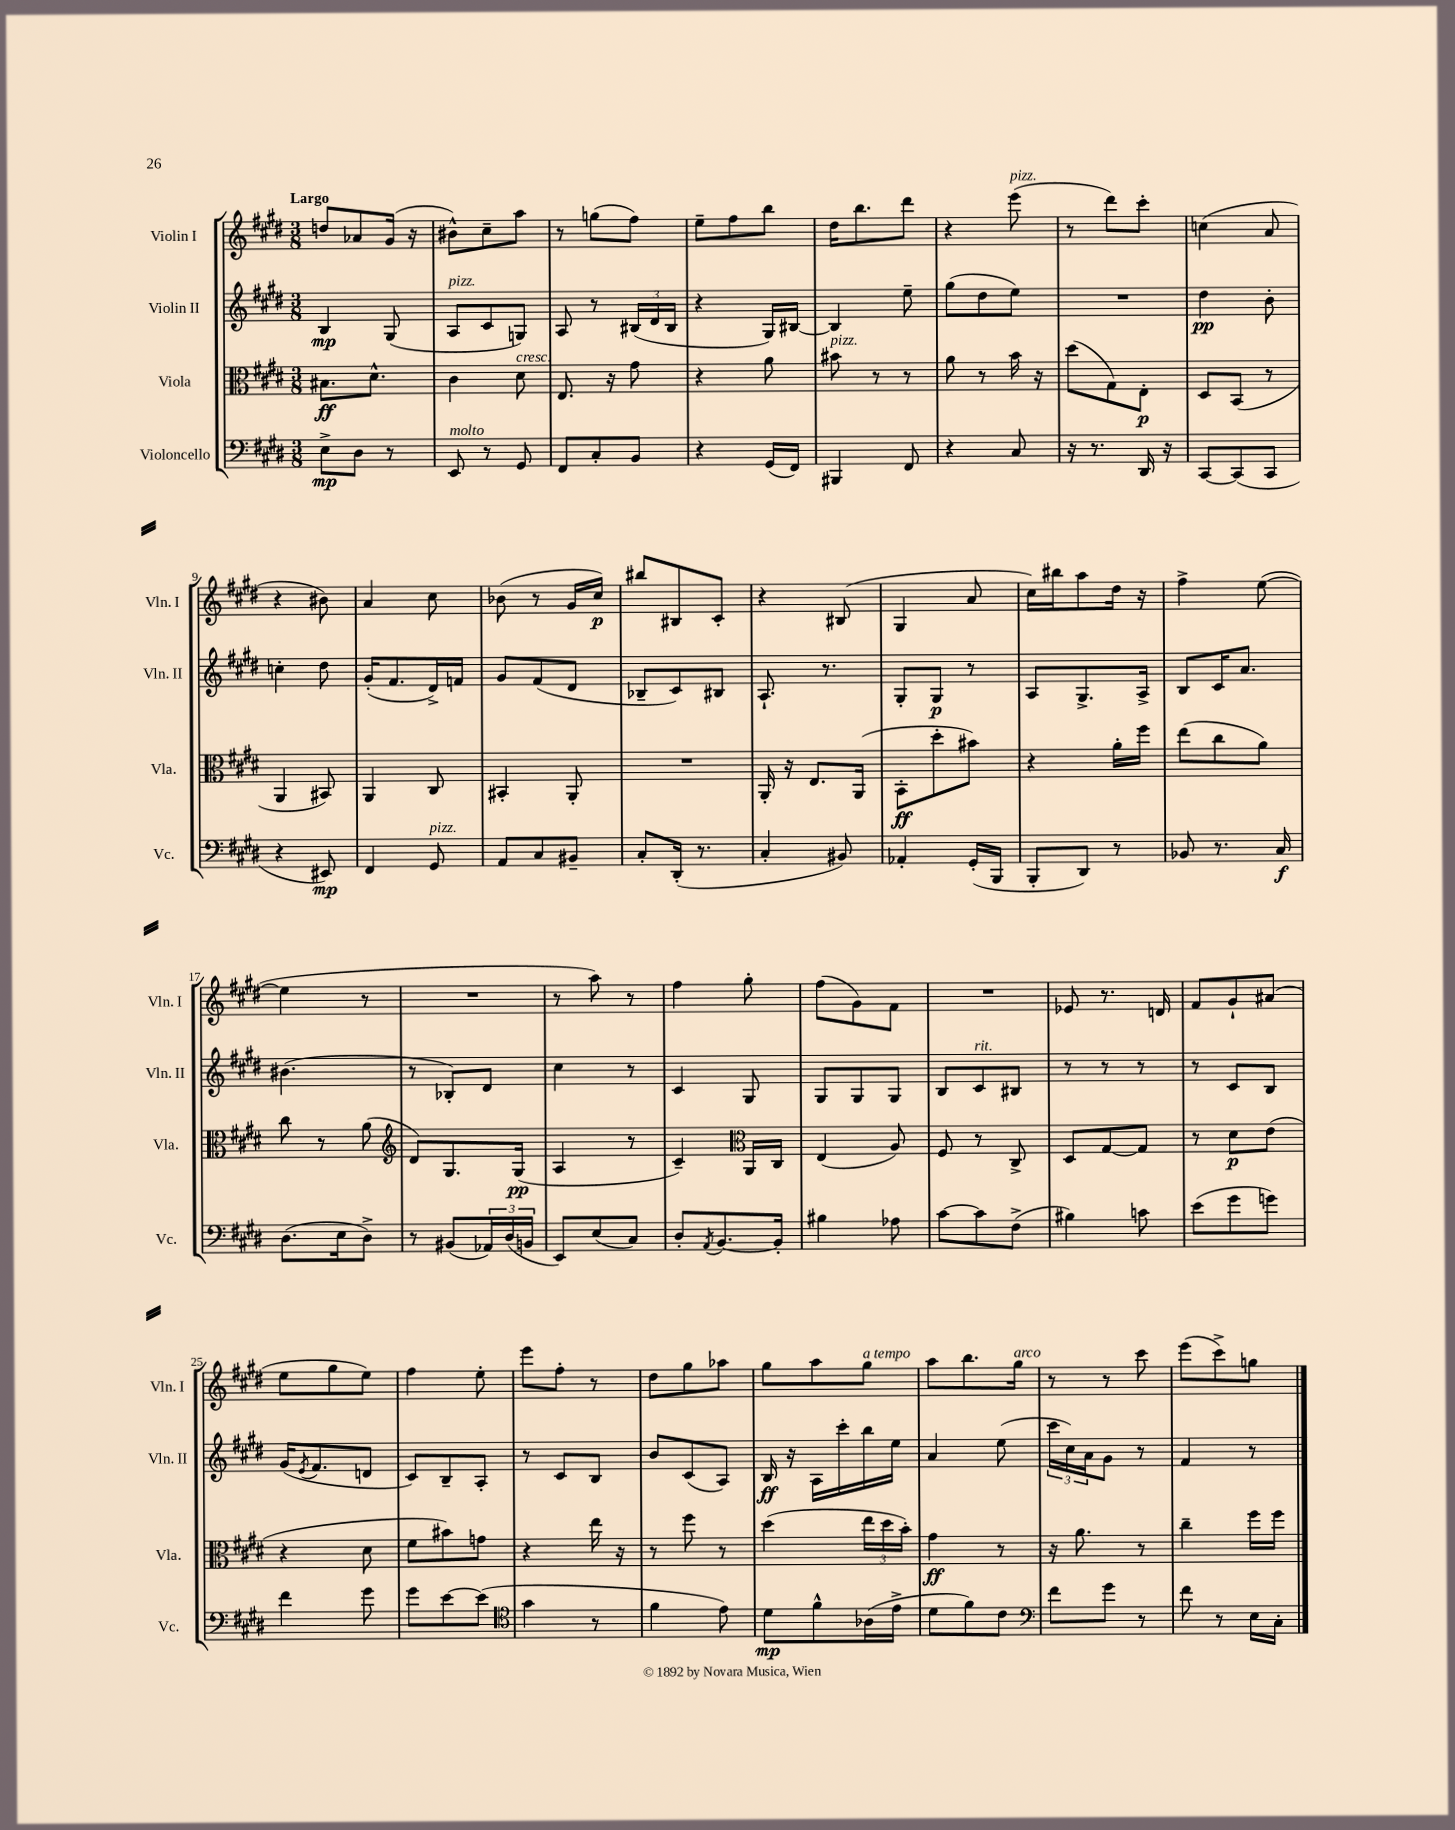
<<
\new StaffGroup <<
\new Staff = "s0" \with { instrumentName = "Violin I" shortInstrumentName = "Vln. I" } {
    \clef treble \key e \major \numericTimeSignature \time 3/8 \tempo "Largo"
    d''8 aes'8 gis'16( r16 |
    bis'8-^) cis''8-- a''8 |
    r8 g''8( fis''8) |
    e''8-- fis''8 b''8 |
    dis''16 b''8. dis'''8 |
    r4 e'''8^\markup { \italic "pizz." }( |
    r8 dis'''8) cis'''8-. |
    c''4( a'8 |
    r4 bis'8) |
    a'4 cis''8 |
    bes'8( r8 gis'16 cis''16\p) |
    bis''8 bis8 cis'8-. |
    r4 bis8( |
    gis4 a'8 |
    cis''16) bis''16 a''8 dis''16 r16 |
    fis''4-> e''8~( |
    e''4 r8 |
    R4. |
    r8 a''8) r8 |
    fis''4 gis''8-. |
    fis''8( gis'8) fis'8 |
    R4. |
    ees'8 r8. d'16 |
    fis'8 gis'8-! ais'8( |
    e''8 gis''8 e''8) |
    fis''4 e''8-. |
    e'''8 fis''8-. r8 |
    dis''8 gis''8 aes''8 |
    gis''8 a''8 gis''8^\markup { \italic "a tempo" } |
    a''8 b''8. gis''16^\markup { \italic "arco" } |
    r8 r8 cis'''8 |
    e'''8( cis'''8->) g''8 \bar "|." |
}
\new Staff = "s1" \with { instrumentName = "Violin II" shortInstrumentName = "Vln. II" } {
    \clef treble \key e \major \numericTimeSignature \time 3/8
    b4\mp gis8( |
    a8^\markup { \italic "pizz." } cis'8 g8) |
    a8 r8 \tuplet 3/2 { bis16( dis'16 bis16 } |
    r4 gis16) bis16~ |
    bis4 e''8-- |
    gis''8( dis''8 e''8) |
    R4. |
    dis''4\pp b'8-. |
    c''4-. dis''8 |
    gis'16-.( fis'8. dis'16->) f'16 |
    gis'8 fis'8( dis'8 |
    bes8-- cis'8) bis8 |
    a8.-! r8. |
    gis8-. gis8\p r8 |
    a8 gis8.-> a16-> |
    b8 cis'16 a'8. |
    bis'4.( |
    r8 bes8-.) dis'8 |
    cis''4 r8 |
    cis'4 gis8 |
    gis8 gis8 gis8 |
    b8 cis'8^\markup { \italic "rit." } bis8 |
    r8 r8 r8 |
    r8 cis'8 b8 |
    gis'16( \acciaccatura { e'8 } fis'8. d'8 |
    cis'8) b8-- a8-. |
    r8 cis'8 b8 |
    b'8 cis'8( a8) |
    b16\ff r16 a16 cis'''16-. b''16 e''16 |
    a'4 e''8( |
    \tuplet 3/2 { cis'''16 cis''16) a'16 } gis'8 r8 |
    fis'4 r8 \bar "|." |
}
\new Staff = "s2" \with { instrumentName = "Viola" shortInstrumentName = "Vla." } {
    \clef alto \key e \major \numericTimeSignature \time 3/8
    bis8.\ff dis'8.-^ |
    cis'4 dis'8^\markup { \italic "cresc." } |
    e8. r16 gis'8 |
    r4 a'8 |
    bis'8^\markup { \italic "pizz." } r8 r8 |
    a'8 r8 b'16 r16 |
    dis''8( gis8) e8-.\p |
    dis8 b,8( r8 |
    a,4 bis,8) |
    a,4 cis8 |
    bis,4-. a,8-. |
    R4. |
    a,16-. r16 e8. a,16( |
    b,8-.\ff dis''8-. bis'8) |
    r4 a'16-. fis''16 |
    e''8( cis''8 a'8) |
    cis''8 r8 a'8( |
    \clef treble dis'8) gis8. gis16\pp( |
    a4 r8 |
    cis'4--) \clef alto a,16 cis16 |
    e4( a8) |
    fis8 r8 cis8-> |
    dis8 gis8~ gis8 |
    r8 dis'8\p e'8( |
    r4 dis'8 |
    fis'8 bis'8) g'8 |
    r4 e''16 r16 |
    r8 fis''8 r8 |
    dis''4( \tuplet 3/2 { e''16 dis''16 b'16-.) } |
    gis'4\ff r8 |
    r16 a'8. r8 |
    cis''4-- fis''16 fis''16 \bar "|." |
}
\new Staff = "s3" \with { instrumentName = "Violoncello" shortInstrumentName = "Vc." } {
    \clef bass \key e \major \numericTimeSignature \time 3/8
    e8->\mp dis8 r8 |
    e,8^\markup { \italic "molto" } r8 gis,8 |
    fis,8 cis8-. b,8 |
    r4 gis,16( fis,16) |
    bis,,4 fis,8 |
    r4 cis8 |
    r16 r8. dis,16 r16 |
    cis,8~ cis,8( cis,8 |
    r4 eis,8\mp) |
    fis,4 gis,8^\markup { \italic "pizz." } |
    a,8 cis8 bis,8-- |
    cis8-. dis,16-.( r8. |
    cis4-. bis,8) |
    aes,4-. gis,16-.( b,,16 |
    b,,8-. dis,8) r8 |
    bes,8 r8. cis16\f |
    dis8.( e16 dis8->) |
    r8 bis,8( \tuplet 3/2 { aes,16) dis16( b,16 } |
    e,8) e8( cis8) |
    dis8-. \acciaccatura { a,8 } b,8.~ b,16-. |
    bis4 aes8 |
    cis'8~ cis'8 fis8->( |
    bis4) c'8 |
    e'8( gis'8 g'8) |
    fis'4 gis'8 |
    gis'8 e'8~ e'8( |
    \clef tenor gis'4 r8 |
    fis'4 e'8) |
    dis'8\mp fis'8-^ aes16( e'16-> |
    dis'8 fis'8) cis'8 |
    \clef bass fis'8 gis'8 r8 |
    fis'8 r8 e16 cis16-. \bar "|." |
}
>>
>>
